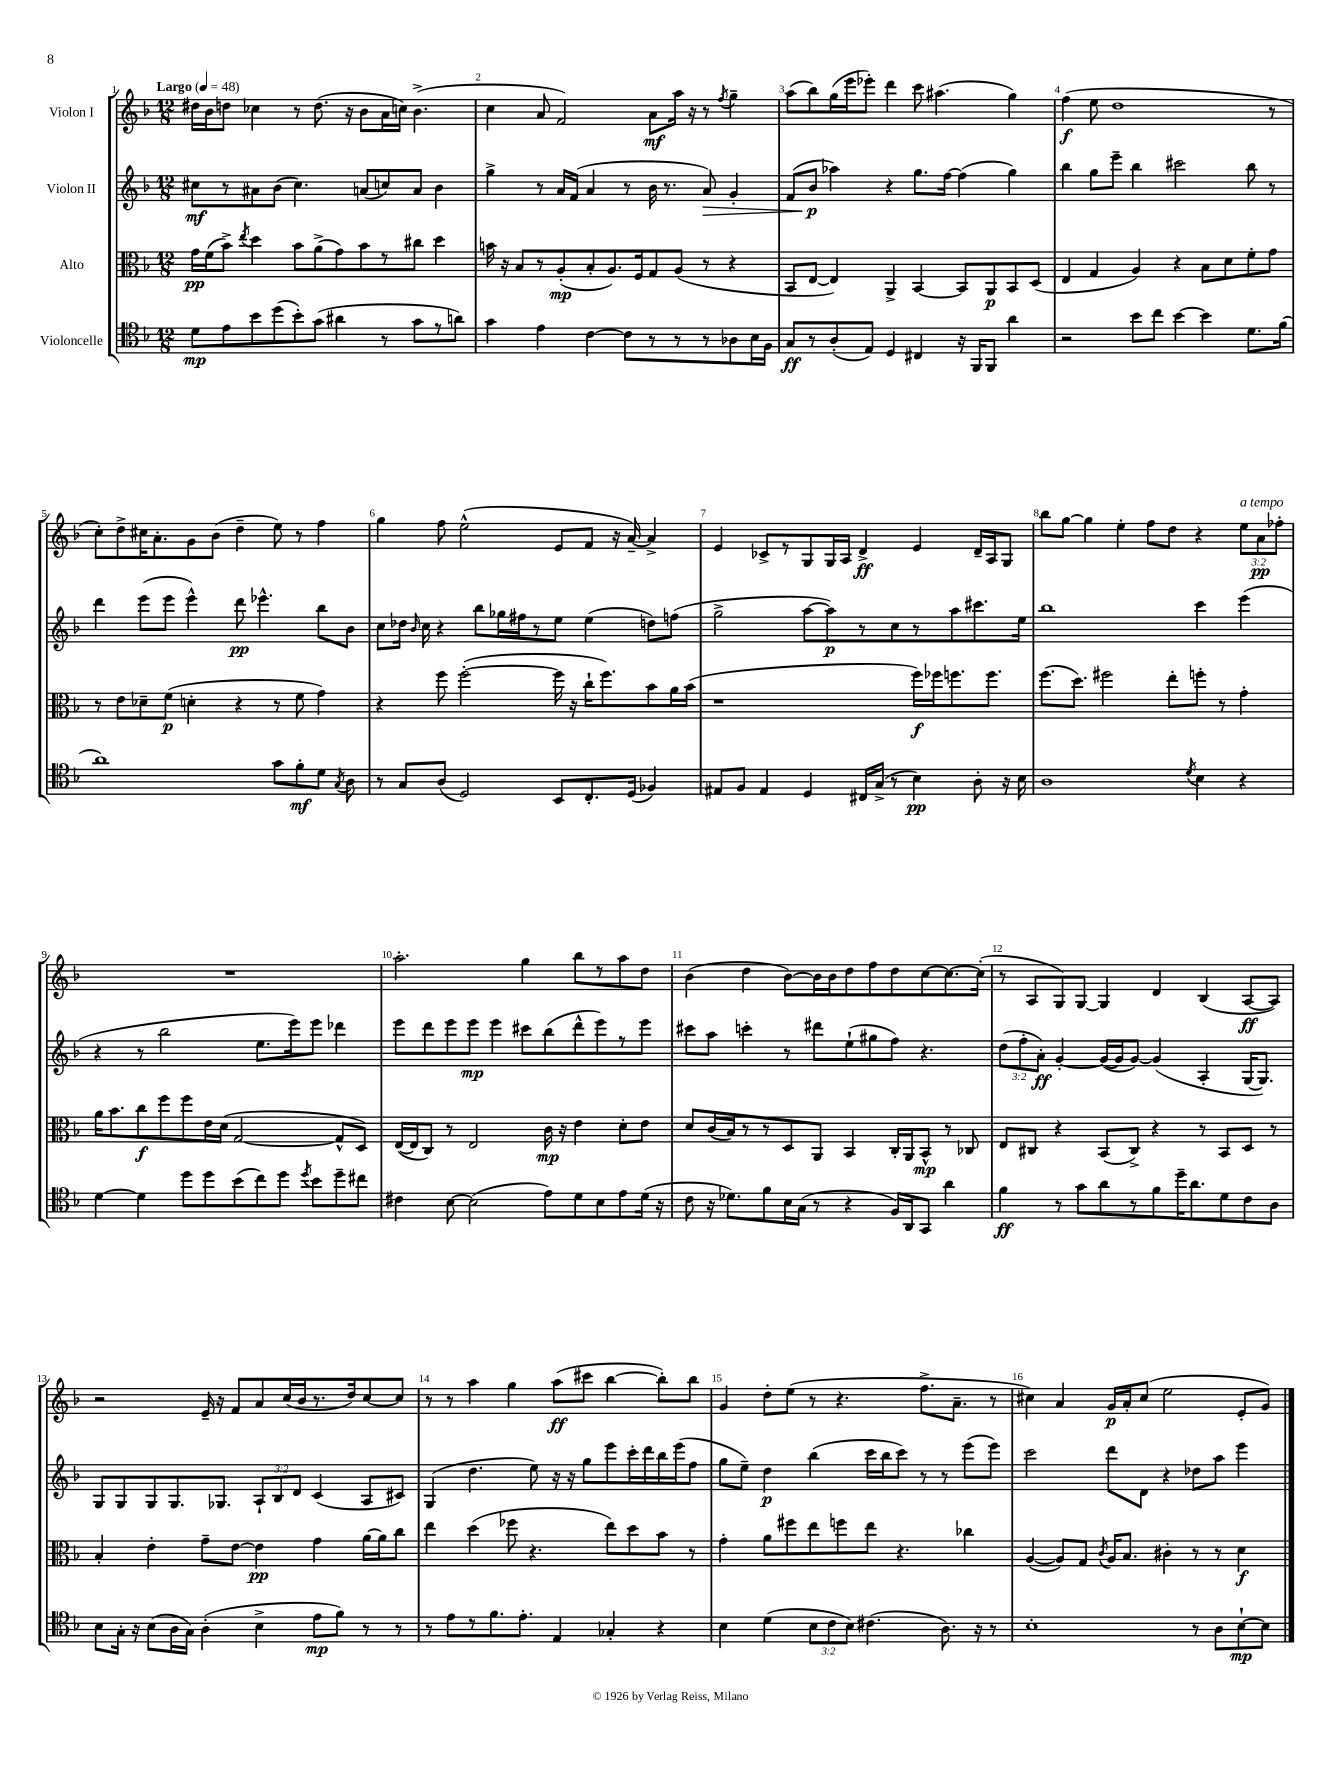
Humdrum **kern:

**kern	**kern	**kern	**kern
*staff4	*staff3	*staff2	*staff1
*clefC4	*clefC3	*clefG2	*clefG2
*k[b-]	*k[b-]	*k[b-]	*k[b-]
*M12/8	*M12/8	*M12/8	*M12/8
*MM48	*MM48	*MM48	*MM48
8d\L	16g\LL	8cc#\L	16dd#\LL
.	(16f\J	.	16b-\J
8e\	8b-^\J)	8r	8dd\J
.	8qee/	.	.
8b-\	4dd\	8a#\	4cc-\
(8dd\	.	(8b-\J	.
8b-'\)	8b-\L	4.cc#\)	8r
(8g\J	(8a^\	.	(8.dd\
4a#\	8g\)	.	.
.	.	.	16r
.	8b-\	(8a/L	8b-\L
8r	8r	8cc/)	16a\L
.	.	.	16cc\JJ)
8g\L	8cc#\J	8a/J	(4.b-^\
8r	4dd\	4b-\	.
8a\J)	.	.	.
=	=	=	=
4g\	16b\	4gg^\	4cc\
.	16r	.	.
.	8B-/L	.	.
4e\	8r	8r	8a/
.	(8A'/	16a/LL	2f/)
.	.	(16f/JJ	.
[4c\	8B-'/	4a/	.
.	8.A/)	.	.
8c\]L	.	8r	.
.	16F/k	.	.
8r	8G/	16b-\	8a\L
.	.	8.r	.
8r	(8A/J	.	16aa\Jk
.	.	.	16r
8r	8r	8a/)	8r
.	.	.	8qff/
8A-\	4r	4g'/	4gg~\
16B-\L	.	.	.
16F\JJ	.	.	.
=	=	=	=
8G/L	8BB-/L	(8f/L	(8aa\L
8r	[8E/J	8b-/J	8bb-\)
(8A'/	4E/])	4aa-\)	(16gg\L
.	.	.	16eee\J
8E/J)	.	.	8eee-'\J)
4D/	4AA^/	4r	4ddd\
4C#/	[4BB-/	8.gg\L	8ccc\
.	.	.	(4.aa#\
.	.	[16ff\Jk	.
16r	8BB-/]L	(4ff\]	.
16FF/LK	.	.	.
8FF/J	8AA/	.	.
4a\	8BB-/	4gg\)	4gg\)
.	(8D/J	.	.
=	=	=	=
2r	4E/	4bb-\	(4ff\
.	4G/	8gg\L	8ee\
.	.	8eee~\J	1dd
8b-\L	4A/)	4bb-\	.
8cc\J	.	.	.
[4b-\	4r	2ccc#\	.
4b-\]	8B-\L	.	.
.	8d\	.	.
8.d\L	8f'\	8bb-\	.
.	8g\J	8r	8r
(16f\Jk	.	.	.
=	=	=	=
1a)	8r	4ddd\	8cc'\L)
.	8e\L	.	8dd^\
.	8d-~\	(8eee\L	16cc#\K
.	.	.	8.a'\
.	(8f\J	8eee\J	.
.	4d'\	4eee^^\)	8g\
.	.	.	(8b-\J
.	4r	8ddd\	4dd~\
.	.	4.eee-^^\	.
8g\L	8r	.	8ee\)
8f'\	8f\	.	8r
8d\J	4g\)	8bb-\L	4ff\
8qG/	.	.	.
8A\	.	8b-\J	.
=	=	=	=
8r	4r	8cc\L	4gg\
8G/L	.	16dd-\Jk	.
.	.	16qqb-/	.
.	.	16cc\	.
(8A/J	8ff\	4r	8ff\
2D/)	([2ff'\	.	(2ee^^\
.	.	8bb-\L	.
.	.	16gg-\L	.
.	.	16ff#\J	.
.	.	8r	.
8BB-/L	16ff\]	8ee\J	8e/L
.	16r	.	.
8.C'/	16cc`\LK	(4ee\	8f/J
.	8.ff\)	.	.
.	.	.	16r
(16D/Jk	.	.	[16a~/)
4F-/)	8b-\	8dd\L)	4a^/]
.	16a\L	(8ff\J	.
.	(16b-\JJ	.	.
=	=	=	=
8E#/L	1r	2gg^\	4e/
8F/J	.	.	.
4E#/	.	.	8c-^/L
.	.	.	8r
4D/	.	[8aa\L	8G/
.	.	8aa\])	16G/L
.	.	.	16A/JJ
16C#/LL	.	8r	4d^/
(16G^/JJ	.	.	.
8r	.	8cc\	.
4B-\)	16ff\LL)	8r	4e/
.	16ff-\J	.	.
.	8.ff\	8aa\	.
8A'\	.	8.ccc#\	16d~/LL
.	8.ff\J	.	16A/J
16r	.	.	8G/J
16B-\	.	16ee\Jk	.
=	=	=	=
1A	(8.ff\L	1bb-	8bb-\L
.	.	.	[8gg\J
.	8.dd\J)	.	.
.	.	.	4gg\]
.	2ff#\	.	.
.	.	.	4ee'\
.	.	.	8ff\L
.	8ee'\L	.	8dd\J
8qd/	.	.	.
4B-\	8ff'\J	4ccc\	4r
.	8r	.	.
4r	4g'\	(4eee\	12ee\L
.	.	.	12a\
.	.	.	12ff-'\J
=	=	=	=
[4d\	16a\LK	4r	1.r
.	8.b-\	.	.
4d\]	8cc\	8r	.
.	8ff\	2bb-\	.
8dd\L	8ff\	.	.
8dd\	16e\L	.	.
.	(16d\JJ	.	.
(8b-\	[2G/	.	.
8cc\)	.	8.ee\L	.
8dd\J	.	.	.
.	.	16eee\k)	.
8qdd/	.	.	.
8b-\L	.	8eee\J	.
8dd~\	8G^^/]L	4ddd-\	.
8cc#\J	8D/J)	.	.
=	=	=	=
4c#\	([16E/LL	8eee\L	2.aa'\
.	16E/]J	.	.
.	8C/J)	8ddd\	.
[8B-\	8r	8eee\	.
(2B-\]	2E/	8eee\J	.
.	.	4eee\	.
.	.	8ccc#\L	4gg\
8e\L)	16c\	(8bb-\	.
.	16r	.	.
8d\	4e\	8ddd^^\	8bb-\L
8B-\	.	8eee\)	8r
8e\	8d'\L	8r	8aa\
(16d\Jk	8e\J	8eee\J	8dd\J
16r	.	.	.
=	=	=	=
8c\	8d/L	8ccc#\L	(4b-\
16r	(16c/L	8aa\J	.
8.d-\L)	16B-/J)	.	.
.	8r	4ccc'\	4dd\
8f\	8r	.	.
16B-\L	8D/	8r	[8b-\L)
(16G\JJ	.	.	.
8r	8AA/J	8ddd#\L	16b-\]L
.	.	.	16b-\J
4r	4BB-/	(8ee`\	8dd\
.	.	8gg#\	8ff\
16F/LL)	16C'/LL	8ff\J)	8dd\
16AA/J	16AA/J	.	.
8GG/J	8BB-^^/J	4.r	[8cc\
4a\	8r	.	8.cc\_
.	8C-/	.	.
.	.	.	(16cc'\]Jk
=	=	=	=
4f\	8E/L	(12dd\L	8r
.	.	12ff'\	.
.	8C#/J	.	8A/L
.	.	12a'\J)	.
8r	4r	[4g'/	8G/)
8g\L	.	.	[8G/J
8a\	(8BB-/L	(16g/_LL	4G/]
.	.	16g/]J	.
8r	8C#^/J)	[8g/J)	.
8f\	4r	(4g/]	4d/
16dd~\K	.	.	.
8.a\	.	.	.
.	8r	4A'/	(4B-/
8d\	8BB-/L	.	.
8c\	8D/J	[16G/LK	[8A/L
.	.	8.G/]J)	.
8A\J	8r	.	8A/]J)
=	=	=	=
8B-\L	4B-'/	8G/L	2r
16G'\Jk	.	8G/	.
16r	.	.	.
(8B-\L	4e'\	8G/	.
16A\L	.	8.G/	.
16G\JJ)	.	.	.
(4A'\	8g~\L	.	16e~/
.	.	8.G-/J	16r
.	[8e\J	.	8f/L
4B-^\	4e\]	12A`/L	8a/
.	.	12B-/	.
.	.	.	(16cc/L
.	.	12d/J	.
.	.	.	16b-/J
8e\L	4g\	(4c/	8.r
8f\J)	.	.	.
.	.	.	16dd/k)
8r	[16a\LL	8A/L	[8cc/
.	16a\]J	.	.
8r	8cc\J	8c#/J)	8cc/]J
=	=	=	=
8r	4ee\	(4G/	8r
8e\L	.	.	8r
8r	(4dd\	4.dd\	4aa\
8.f\	.	.	.
.	8ff-\	.	4gg\
8.e'\J	.	.	.
.	4.r	8ee\)	.
4E/	.	16r	(8aa\L
.	.	16r	.
.	.	8gg\L	8ccc#\J
4G-'/	8ee\L)	8eee\	[4bb-\
.	8dd\	16ccc'\L	.
.	.	16ddd\	.
4r	8b-\J	16bb-\	8bb-'\]L)
.	.	(16eee\J	.
.	8r	8ff\J	8bb-\J
=	=	=	=
4B-\	4g'\	8gg\L	4g/
.	.	8ee~\J)	.
(4d\	8a\L	4dd\	8dd'\L
.	8ff#\	.	(8ee\J
12B-\L	8ee\	(4bb-\	8r
12c\	.	.	.
.	8ff\	.	4.r
12B-\J)	.	.	.
(4.c#\	8ee\J	16ccc\LL	.
.	.	16bb-\J	.
.	4.r	8ccc\J)	.
.	.	8r	8.ff^\L
8.A\)	.	8r	.
.	.	.	8.a~\J
.	4cc-\	(8eee\L	.
16r	.	.	.
8r	.	8eee\J)	8r
=	=	=	=
1B-'	([4A/	2ccc\	4cc#\)
.	8A/]L)	.	4a/
.	8G/J	.	.
.	8qc/	.	.
.	16A/LK	8ddd\L	16g/LL
.	8.B-/J	.	16a'/J
.	.	8d\J	(8cc#/J
.	4c#'\	4r	2ee\
8r	8r	8dd-\L	.
8A\L	8r	8aa\J	.
[8B-`\	4d\	4eee\	8e'/L
8B-\]J	.	.	8g/J)
==	==	==	==
*-	*-	*-	*-
